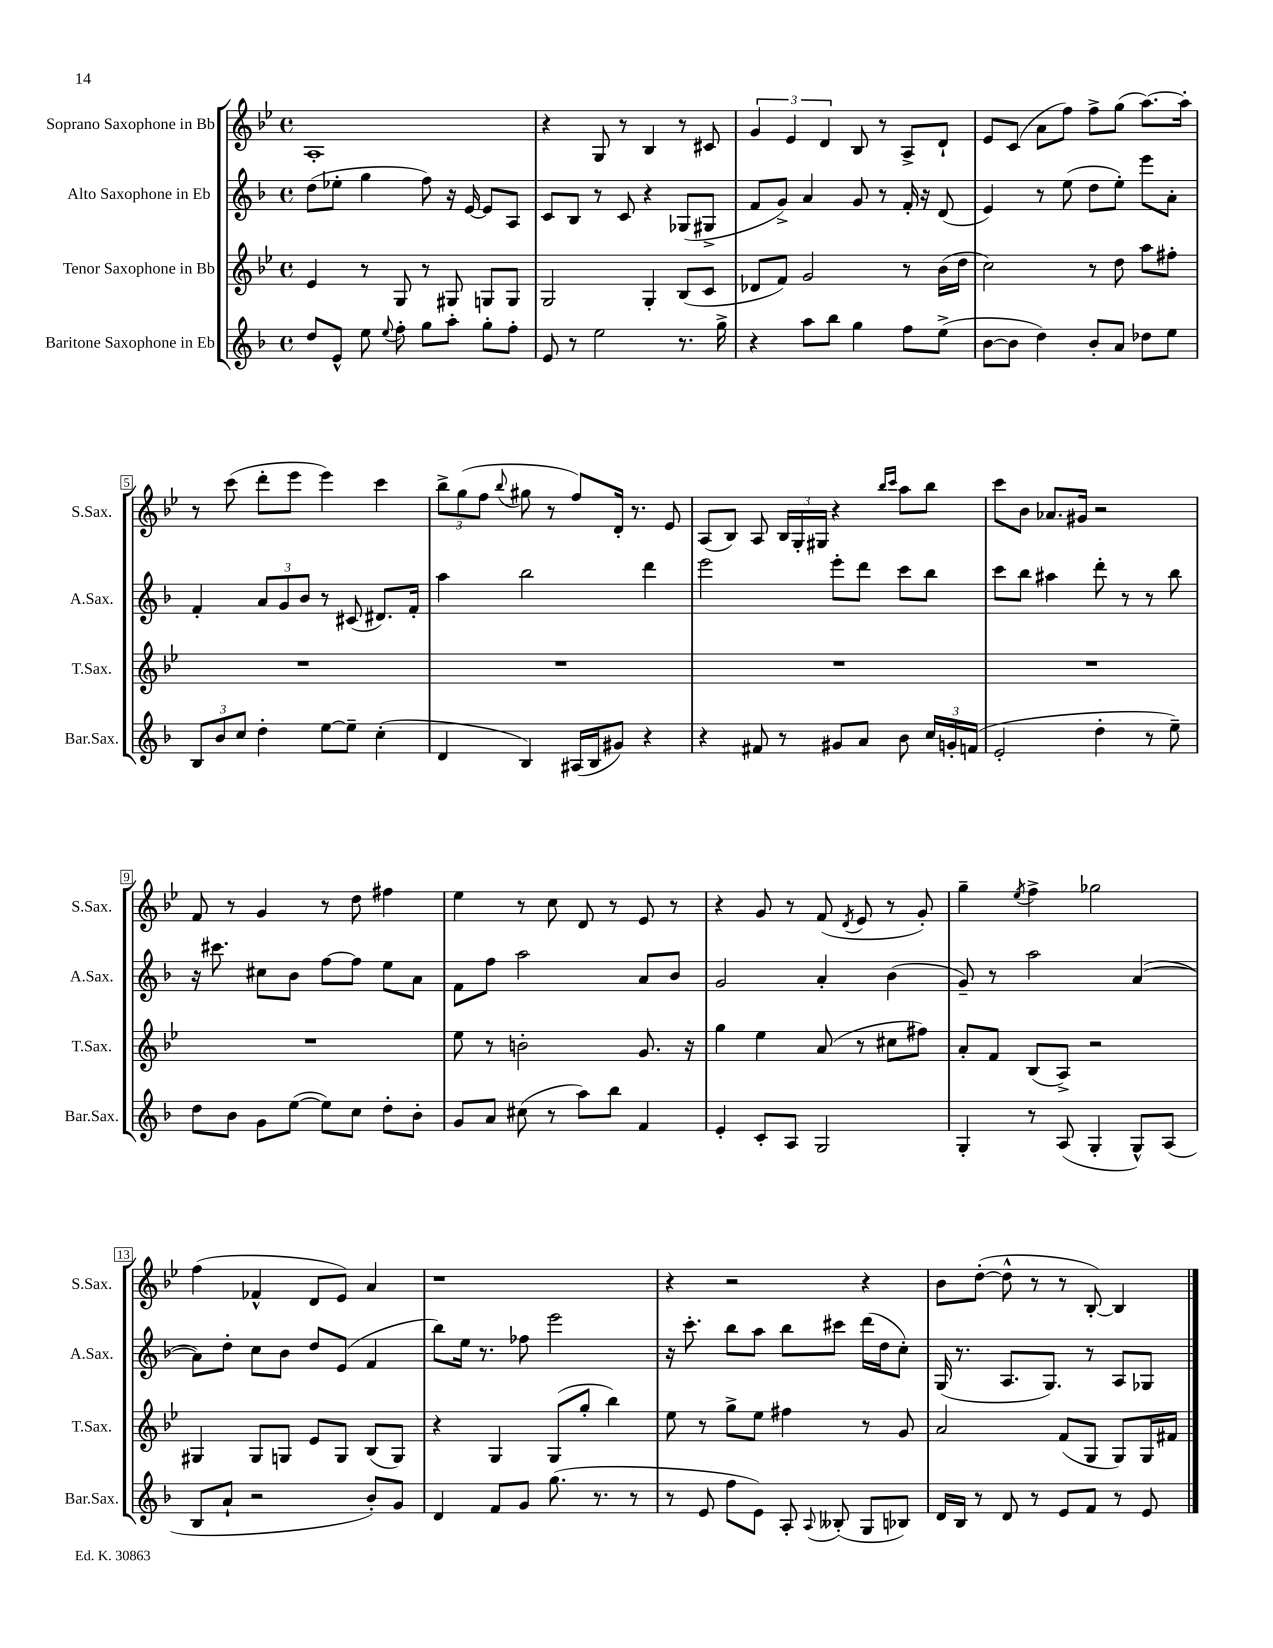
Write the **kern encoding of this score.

**kern	**kern	**kern	**kern
*staff4	*staff3	*staff2	*staff1
*clefG2	*clefG2	*clefG2	*clefG2
*k[b-]	*k[b-e-]	*k[b-]	*k[b-e-]
*M4/4	*M4/4	*M4/4	*M4/4
*met(c)	*met(c)	*met(c)	*met(c)
8dd	4e-	(8dd	1A'
8e^^	.	8ee-'	.
8ee	8r	4gg	.
8qqee	.	.	.
8ff'	8G	.	.
8gg	8r	8ff)	.
8aa'	8G#	16r	.
.	.	[16e	.
8gg'	8G	8e]	.
8ff'	8G	8A	.
=	=	=	=
8e	2G	8c	4r
8r	.	8B-	.
2ee	.	8r	8G
.	.	8c	8r
.	4G'	4r	4B-
8.r	(8B-	(8G-	8r
.	8c	8G#^	8c#
16gg^	.	.	.
=	=	=	=
4r	8d-	8f	6g
.	8f)	8g^)	.
.	.	.	6e-
8aa	2g	4a	.
.	.	.	6d
8bb-	.	.	.
4gg	.	8g	8B-
.	.	8r	8r
8ff	8r	16f'	8A^
.	.	16r	.
(8ee^	(16b-	(8d	8d`
.	16dd	.	.
=	=	=	=
[8b-	2cc)	4e)	8e-
8b-]	.	.	(8c
4dd)	.	8r	8a
.	.	(8ee	8ff)
8b-'	8r	8dd	8ff^
8a	8dd	8ee')	(8gg
8dd-	8aa	8eee	[8.aa)
8ee	8ff#'	8a'	.
.	.	.	16aa']
=	=	=	=
12B-	1r	4f'	8r
12b-	.	.	.
.	.	.	(8ccc
12cc	.	.	.
4dd'	.	12a	8ddd'
.	.	12g	.
.	.	.	8eee-
.	.	12b-	.
[8ee	.	8r	4eee-)
8ee~]	.	(8c#	.
(4cc'	.	8.d#)	4ccc
.	.	16f'	.
=	=	=	=
4d	1r	4aa	12bb-^
.	.	.	(12gg
.	.	.	12ff
.	.	.	8qqbb-
4B-)	.	2bb-	8gg#
.	.	.	8r
(16A#	.	.	8ff)
16B-	.	.	.
8g#)	.	.	16d'
.	.	.	8.r
4r	.	4ddd	.
.	.	.	8e-
=	=	=	=
4r	1r	2eee	(8A
.	.	.	8B-)
8f#	.	.	8A
8r	.	.	24B-
.	.	.	24G'
.	.	.	24G#
8g#	.	8eee'	4r
8a	.	8ddd	.
.	.	.	16qqbb-
.	.	.	16qqccc
8b-	.	8ccc	8aa
24cc	.	8bb-	8bb-
24g'	.	.	.
(24f	.	.	.
=	=	=	=
2e'	1r	8ccc	8ccc
.	.	8bb-	8b-
.	.	4aa#	8.a-
.	.	.	16g#
4dd'	.	8ddd'	2r
.	.	8r	.
8r	.	8r	.
8ee~)	.	8bb-	.
=	=	=	=
8dd	1r	16r	8f
.	.	8.ccc#	.
8b-	.	.	8r
8g	.	8cc#	4g
([8ee	.	8b-	.
8ee])	.	[8ff	8r
8cc	.	8ff]	8dd
8dd'	.	8ee	4ff#
8b-'	.	8a	.
=	=	=	=
8g	8ee-	8f	4ee-
8a	8r	8ff	.
(8cc#	2b'	2aa	8r
8r	.	.	8cc
8aa)	.	.	8d
8bb-	.	.	8r
4f	8.g	8a	8e-
.	.	8b-	8r
.	16r	.	.
=	=	=	=
4e'	4gg	2g	4r
8c'	4ee-	.	8g
8A	.	.	8r
2G	(8a	4a'	(8f
.	.	.	8qd
.	8r	.	8e-
.	8cc#	(4b-	8r
.	8ff#)	.	8g')
=	=	=	=
4G'	8a'	8g~)	4gg~
.	8f	8r	.
.	.	.	8qee-
8r	(8B-	2aa	4ff^
(8A	8A^)	.	.
4G'	2r	.	2gg-
8G^^)	.	([4a	.
(8A	.	.	.
=	=	=	=
8B-	4G#	8a])	(4ff
8a`	.	8dd'	.
2r	8G#	8cc	4f-^^
.	8G	8b-	.
.	8e-	8dd	8d
.	8G	(8e	8e-)
8b-')	(8B-	4f	4a
8g	8G)	.	.
=	=	=	=
4d	4r	8bb-)	1r
.	.	16ee	.
.	.	8.r	.
8f	4G	.	.
8g	.	8ff-	.
(8.gg	(8G	2eee	.
.	8gg'	.	.
8.r	.	.	.
.	4bb-)	.	.
8r	.	.	.
=	=	=	=
8r	8ee-	16r	4r
.	.	8.ccc'	.
8e	8r	.	.
8ff	8gg^	8bb-	2r
8e)	8ee-	8aa	.
8A'	4ff#	8bb-	.
8qqA	.	.	.
(8B--'	.	8ccc#	.
8G	8r	(16ddd	4r
.	.	16dd	.
8B-)	8g	8cc')	.
=	=	=	=
16d	2a	(16G	8b-
16B-	.	8.r	.
8r	.	.	([8dd'
8d	.	8.A	8dd^^]
8r	.	.	8r
.	.	8.G)	.
8e	(8f	.	8r
8f	8G	8r	[8B-')
8r	8G)	8A	4B-]
8e	16G	8G-	.
.	16f#	.	.
==	==	==	==
*-	*-	*-	*-
